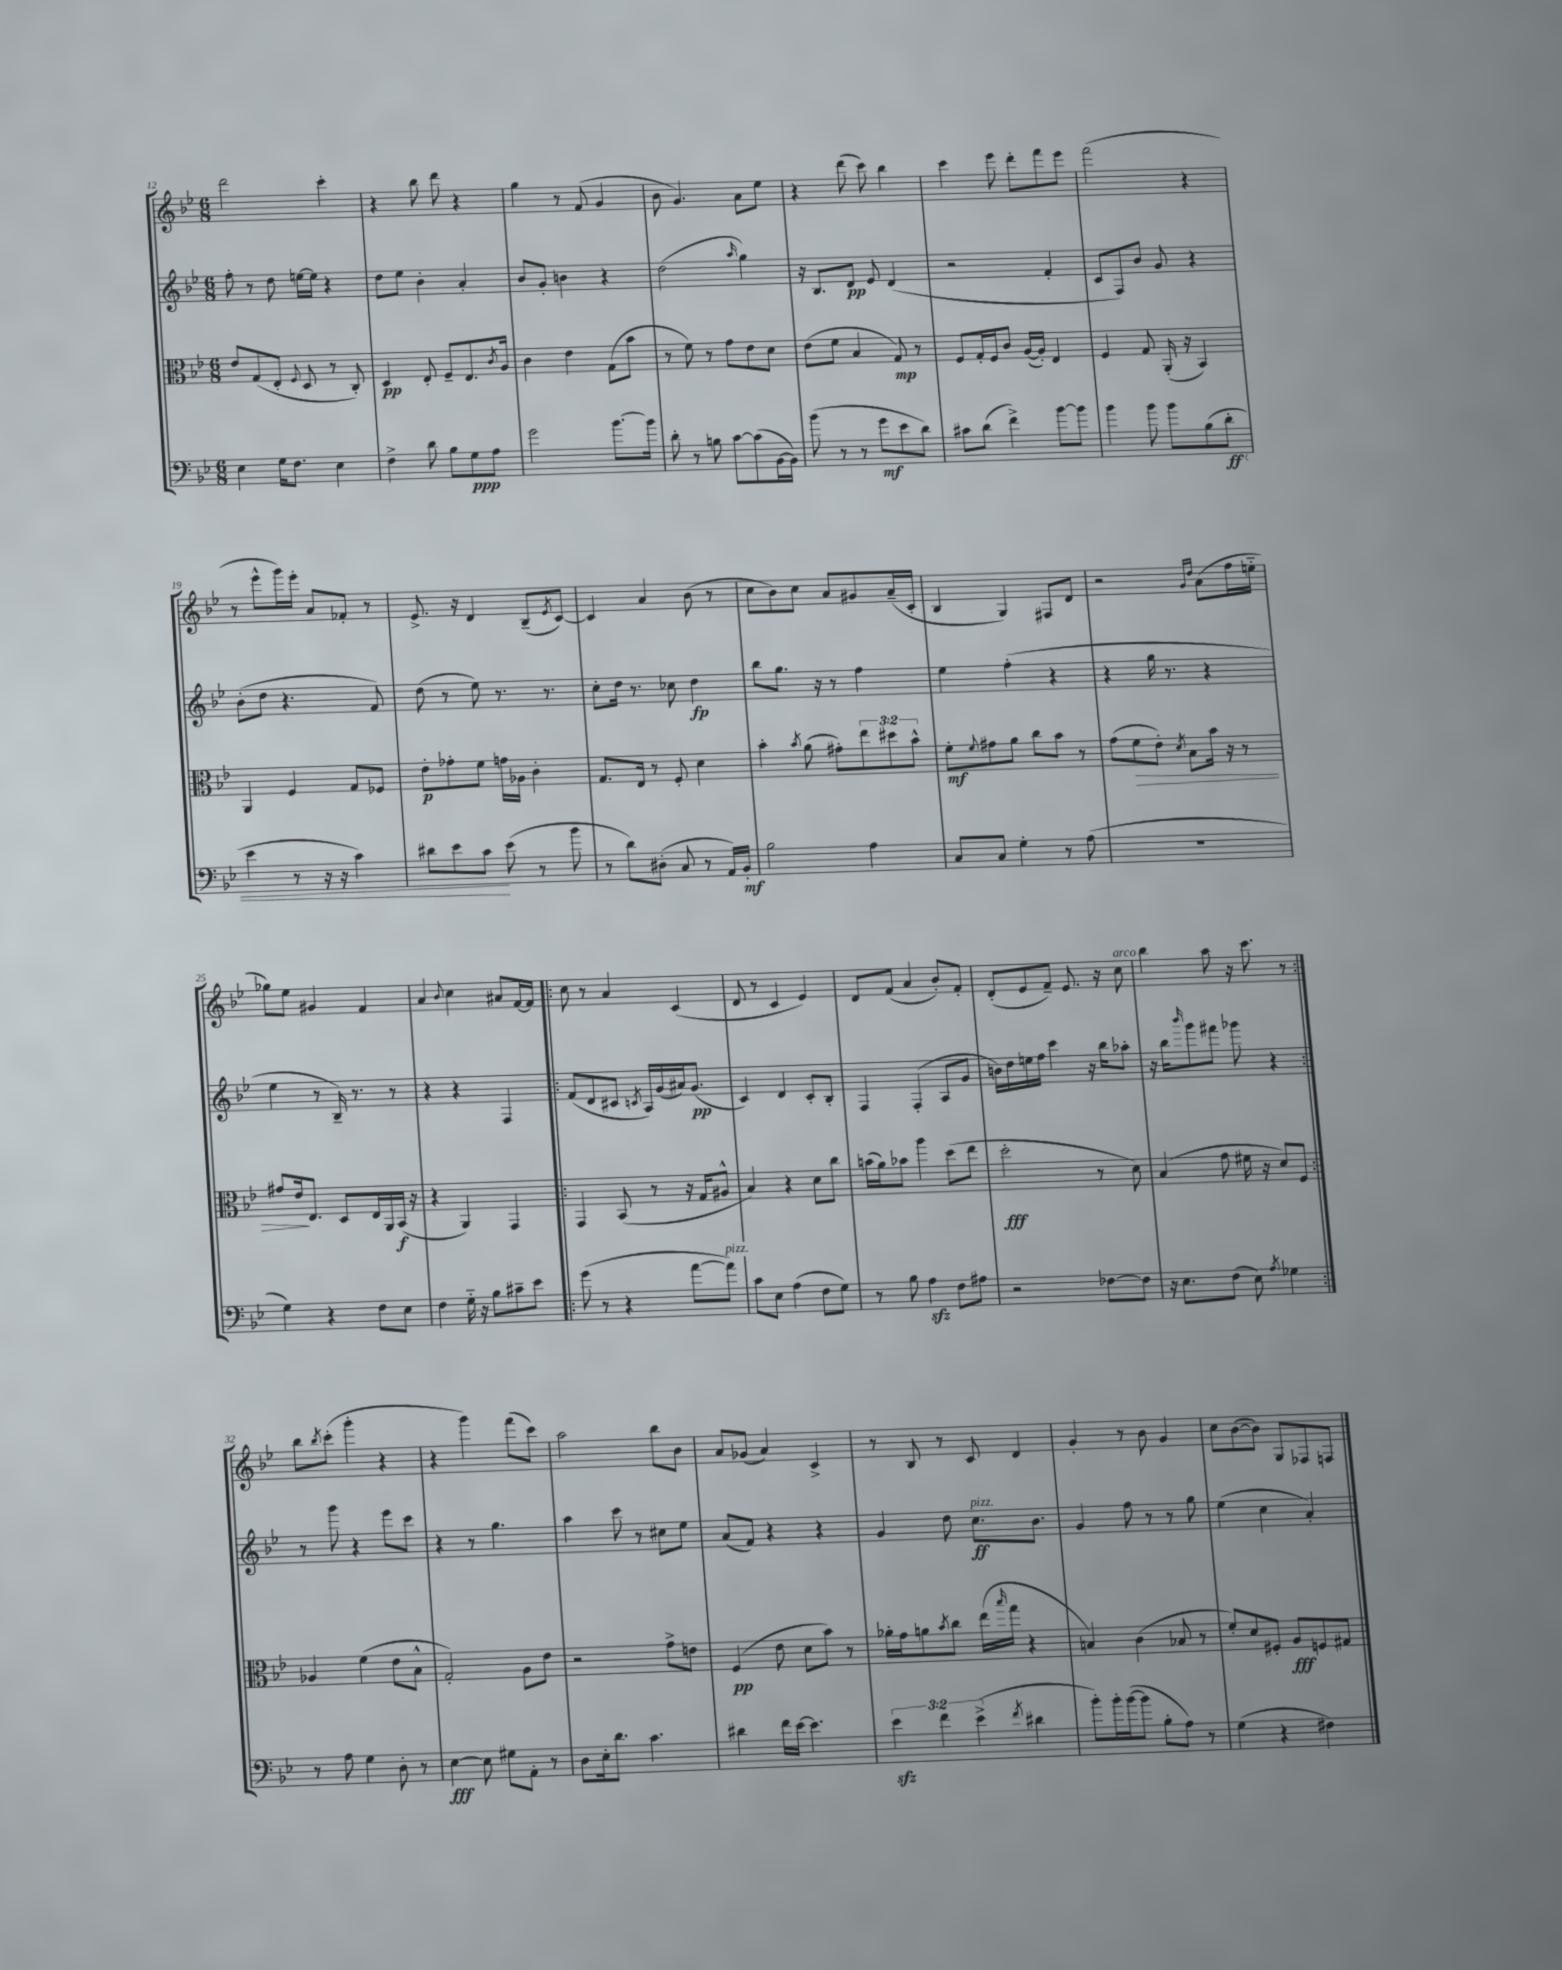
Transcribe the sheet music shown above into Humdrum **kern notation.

**kern	**kern	**kern	**kern
*staff4	*staff3	*staff2	*staff1
*clefF4	*clefC3	*clefG2	*clefG2
*k[b-e-]	*k[b-e-]	*k[b-e-]	*k[b-e-]
*M6/8	*M6/8	*M6/8	*M6/8
4E-\	8e-/L	8ff'\	2ddd\
.	(8G/	8r	.
16G\LK	8E-'/J	8dd\	.
8.F\J	.	.	.
.	8qqF/	.	.
.	8D/	[16ee\LL	.
.	.	16ee\]JJ	.
4E-\	8r	4r	4ccc'\
.	8C'/)	.	.
=	=	=	=
4F^\	4D/	8dd\L	4r
.	.	8ee-\J	.
8d\	8E-'/	4b-'\	8bb-\
8B-\L	8F~/L	.	8ddd\
8G\	8.E-/	4a'/	4r
8A\J	.	.	.
.	8qc/	.	.
.	16A/Jk	.	.
=	=	=	=
2g\	4c\	8b-/L	4gg\
.	.	8g'/J	.
.	4e-\	4b\	8r
.	.	.	(8f/
[8.b-\L	(8G\L	4r	4g/
.	8b-\J	.	.
16b-\]Jk	.	.	.
=	=	=	=
8d'\	8r	(2dd\	8b-\
8r	8f\)	.	4.g/)
8B\	8r	.	.
[8c\L	8g\L	.	.
.	.	16qqaa/	.
(8c\]	8e-\	4gg\)	8a\L
[16BB-\L	8d\J	.	8ee-\J
16BB-\]JJ)	.	.	.
=	=	=	=
(8b-\	(8e-\L	16r	4r
.	.	8.B-/L	.
8r	8f\J	.	.
8r	4B-/	8d/J	(8ddd\
8g\L	.	8e-/	8ccc\)
8e-\	8G/)	(4d/	4bb-\
8d\J)	8r	.	.
=	=	=	=
8c#\L	8F/L	2r	4ccc\
(8d\J	16G'/L	.	.
.	16F/J	.	.
4f^\)	8c/J	.	8eee-\
.	([16A/LL	.	8ddd'\L
.	16A'/]JJ)	.	.
[8b-\L	4E-/	4f'/	8fff\
8b-\]J	.	.	8eee-\J
=	=	=	=
4b-\	4F/	8c/L	(2fff\
.	.	8F/)	.
8b-\	8G/	8b-/J	.
8b-\L	(16AA'/	8g/	.
.	16r	.	.
(8B-\	4BB-/)	4r	4r
8d'\J	.	.	.
=	=	=	=
4e-\	4AA/	(8b-'\L	8r
.	.	8dd\J	8eee-^^\L
8r	4F/	4.r	16ggg\L)
.	.	.	16eee-'\JJ
16r	.	.	8a/L
16r	.	.	.
4c\)	8G/L	.	8f-'/J
.	8F-/J	8f/)	8r
=	=	=	=
8d#\L	8e-'\L	(8dd\	8.e-^/
8e-\	8g-'\	8r	.
.	.	.	16r
8c\J	8f\J	8ee-\)	4d/
(8e-\	16g\LL	8.r	.
.	16A-\JJ	.	.
8r	4c'\	.	(8B-~/L
.	.	8.r	.
.	.	.	8qe-/
8b-\	.	.	[8c/J)
=	=	=	=
8r	8.G/L	8cc'\L	4c/]
8d\L)	.	16dd\Jk	.
.	16E-/Jk	8.r	.
(8D#'\J	8r	.	4a/
8C/	8F'/	8cc-\	.
8r	4d\	4dd\	(8b-\
16AA/LL)	.	.	8r
16BB-'/JJ	.	.	.
=	=	=	=
2B-\	4b-'\	8bb-\L	8cc\L
.	.	8.gg\J	8b-\)
.	8qb-/	.	.
.	(8a\	.	8cc\J
.	.	16r	.
.	8g#'\L)	8r	8a/L
4A\	12ee-\	4ff\	8g#/
.	12dd#\	.	.
.	.	.	(16a~/L
.	12b-^^\J	.	.
.	.	.	16c'/JJ
=	=	=	=
8C/L	8f'\L	4ee-\	4B-/
.	8qqf/	.	.
8C/J	8g#\	.	.
4G'\	8a\J	(4ff'\	4G/)
.	8cc\L	.	.
8r	8b-\J	4r	8F#/L
(8A\	8r	.	8d/J
=	=	=	=
2.r	(8g\L	4r	2r
.	8f\	.	.
.	8e-'\J)	16gg\	.
.	.	8.r	.
.	8qd/	.	.
.	8B-\L	.	.
.	.	.	16qqg/LL
.	.	.	16qqdd/JJ
.	16b-\Jk	4r	(8a\L
.	16r	.	.
.	8r	.	16ff\L
.	.	.	16ee'~\JJ
=	=	=	=
4G\)	8g#/L	4ee-\	8gg-\L)
.	16e-/k	.	8ee-\J
.	8.E-/J	.	.
4r	.	8r	4g#/
.	8D/L	16B-~/)	.
.	.	8.r	.
8F\L	16E-/L	.	4f/
.	16AA/	.	.
8E-\J	(16BB-/JJ	8r	.
.	16r	.	.
=	=	=	=
4F\	4r	4r	4a/
.	.	.	8qqb-/
16G'~\	4AA/)	4r	4cc\
16r	.	.	.
8B-\L	.	.	.
8c#~\	4GG/	4F/	8a#/L
8e-\J	.	.	[16f/L
.	.	.	16f/]JJ
=!|:	=!|:	=!|:	=!|:
(8g\	4GG/	(8f/L	8cc\
8r	.	8d/	8r
4r	(8BB-/	8c#/J	4a/
.	.	8qc/	.
.	8r	16A/LL)	.
.	.	(16g/	.
[8a\L	16r	16a#/J)	(4c/
.	16G/LK	(8.g/J	.
8a\]J)	8A#^^/J	.	.
=	=	=	=
8c\L	4B-/)	4c/)	8d/
8E-\J	.	.	8r
(4A\	4r	4d/	4c/
8F\L	8d\L	8c'/L	4e-/)
8G\J)	8cc\J	8B-'/J	.
=	=	=	=
8r	(16b\LL	4F/	8d/L
.	16a\J)	.	.
8B-\	8b-\J	.	(8f/J
4A\	4aa\	(4F'/	4a/
8F\L	(8dd\L	8A/L	8b-'/L)
8A#\J	8ee-\J	8g/J	8f'/J
=	=	=	=
2r	2dd'\	16b\LL)	(8d'/L
.	.	16dd\	.
.	.	16ee\	8e-/
.	.	16ff\JJ	.
.	.	4ccc\	8f~/J)
.	.	.	8.e-/
[8F-\L	8r	16r	.
.	.	16bb-\LK	16r
8F-\]J	8d\)	8aa-'\J	8cc\
=	=	=	=
16r	(4B-/	16r	4bb-\
8.E-\L	.	16bb-\LK	.
.	.	16qqbbb-/	.
.	.	8ggg\	.
(8F\J	8g\	8fff#\J	8aa\
8E-\)	16f#\	8ggg-\	16r
.	16r	.	8.ccc\
8qA/	.	.	.
4G-\	8d/L)	4r	.
.	8F/J	.	8r
=:|!	=:|!	=:|!	=:|!
8r	4A-/	8r	8bb-\L
.	.	.	8qbb-/
8A\	.	8ggg\	(8ccc'\J
4G\	(4f\	4r	4ggg'\
8D'\	8e-\L	8eee-\L	4r
8r	8B-^^\J	8ccc\J	.
=	=	=	=
[4E-\	2G'/)	4r	4r
8E-\]	.	8r	4ggg\)
8G#\L	.	4.gg\	.
8AA'\J	8A\L	.	(8fff\L
8r	8e-\J	.	8ccc\J)
=	=	=	=
8D\L	2r	4aa\	2aa\
16E-'\k	.	.	.
8.d\J	.	.	.
.	.	8ccc\	.
4.c\	.	8r	.
.	8g^\L	8cc#\L	8bb-\L
.	8e\J	8ee-\J	8b-\J
=	=	=	=
4d#\	(4F/	(8a/L	8a/L
.	.	8f/J)	(8g-/J
16f\LL	8e-\	4r	4a/)
[16e-\JJ	.	.	.
4.e-\]	8d\L	.	.
.	8b-\J)	4r	4c^/
.	8r	.	.
=	=	=	=
6e-\	16a-'\LL	4g/	8r
.	16g\J	.	.
.	8a\	.	8B-/
6f\	.	.	.
.	8qb-/	.	.
.	8cc\J	8dd\	8r
(6e-^\	.	.	.
.	(16ee-\LL	8.cc\L	8c/
.	16qqbb-/	.	.
.	16gg\JJ	.	.
8qf/	.	.	.
4d#\	4r	.	4d/
.	.	8.b-\J	.
=	=	=	=
8b-'\L)	4B/)	4g/	4g'/
16b-'\L	.	.	.
([16b-\J	.	.	.
8b-\]J	(4c\	8ff\	8r
8B-'\L	.	8r	8b-\
8A\J)	8B-/	8r	4g/
8r	8r	8gg\	.
=	=	=	=
(4G\	8f'/L)	(4ee-\	8cc\L
.	8d/	.	([8b-\
4r	8F#'/J	4cc\	8b-\]J)
.	8A/L	.	8G/L
4F#\)	8F/	4a'/)	8F-/
.	8G#/J	.	8F/J
==	==	==	==
*-	*-	*-	*-
